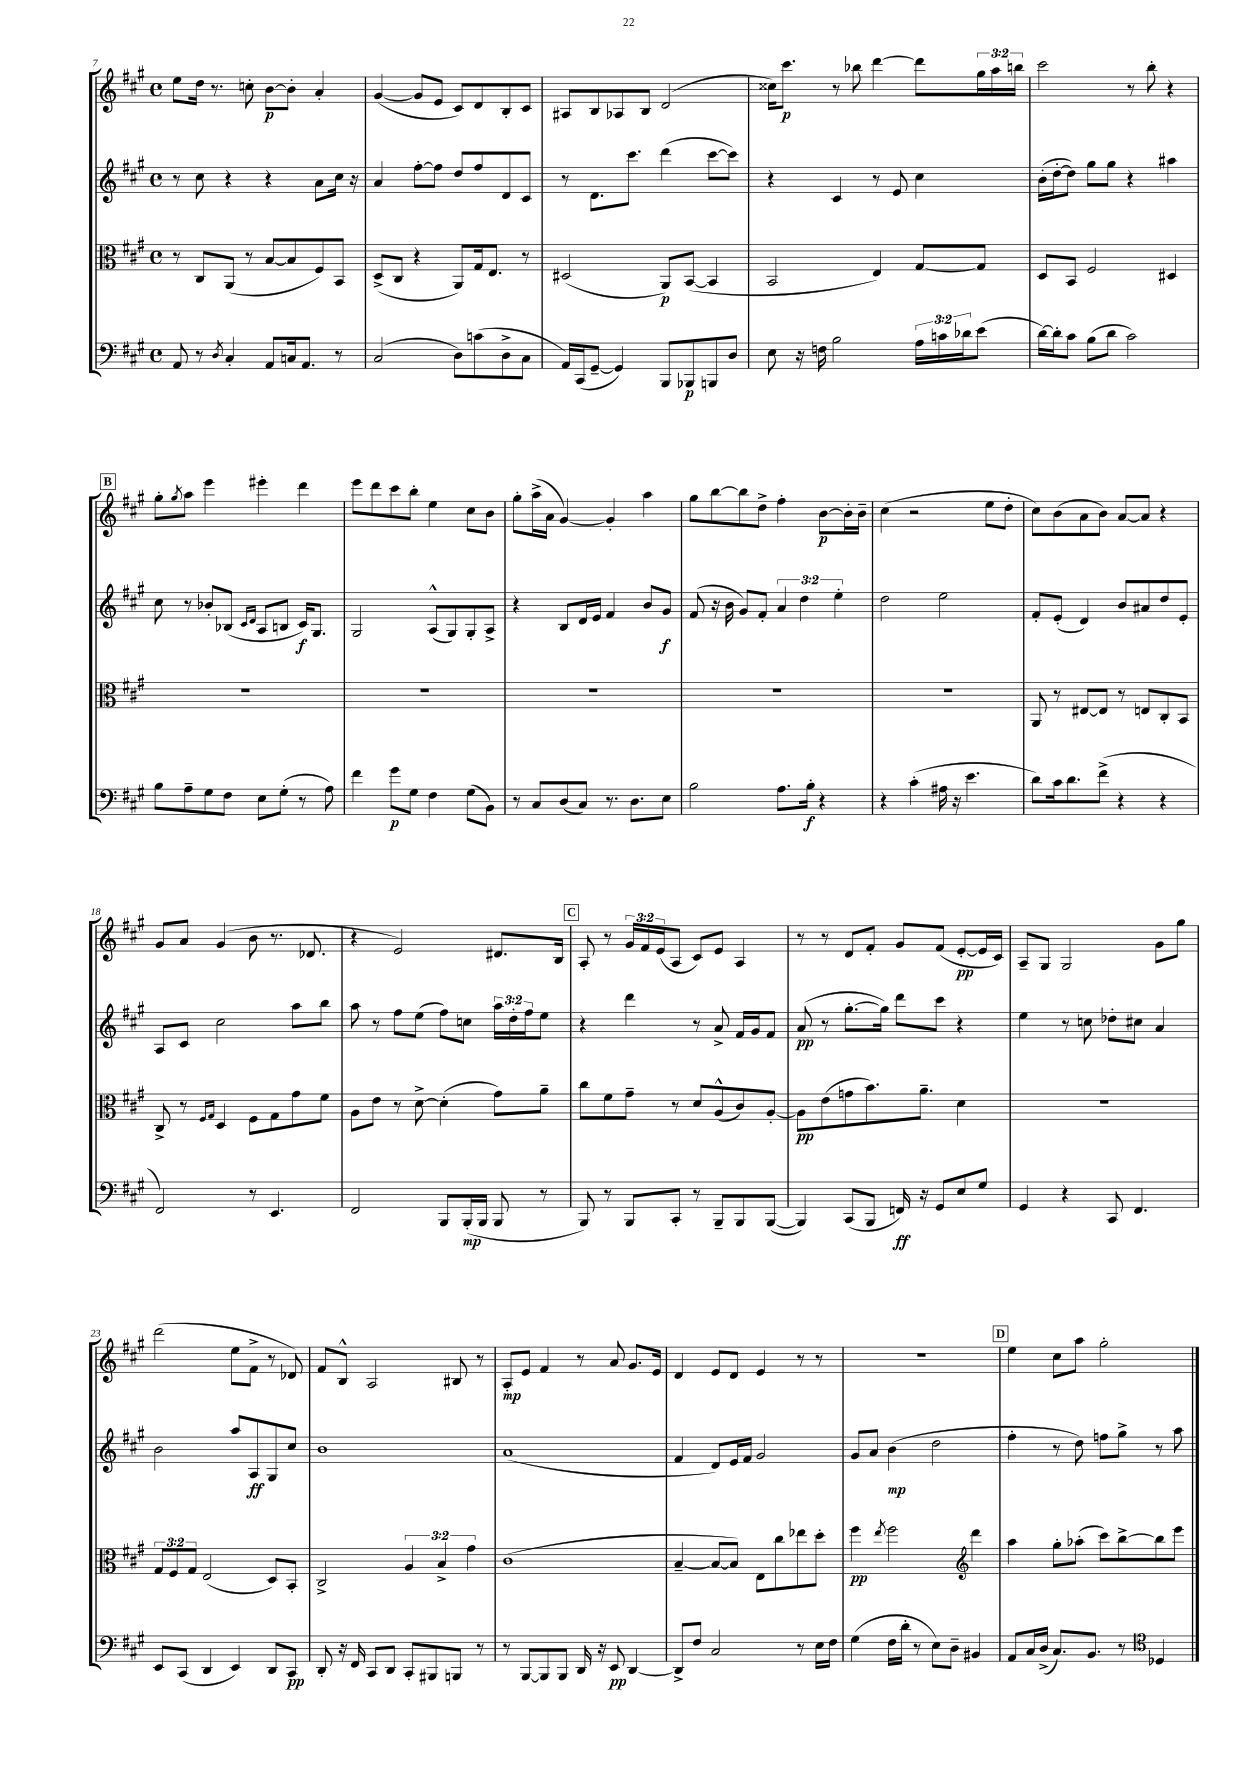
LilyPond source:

<<
\new StaffGroup <<
\new Staff = "s0" {
    \clef treble \key a \major \defaultTimeSignature \time 4/4 \override Staff.TupletNumber.text = #tuplet-number::calc-fraction-text
    e''8 d''16 r8. c''8-. b'8~\p b'8-. a'4-. |
    gis'4~( gis'8 e'8 cis'8) d'8 b8-. cis'8 |
    ais8 b8 aes8 b8 d'2( |
    cisis''16) cis'''8.\p r8 bes''8 d'''4~ d'''8 \tuplet 3/2 { gis''16 a''16 b''16 } |
    cis'''2 r8 b''8-. r4 |
    \mark \markup { \box "B" } gis''8-. \acciaccatura { gis''8 } a''8 e'''4 eis'''4-. d'''4 |
    e'''8 d'''8 cis'''8 b''8-. e''4 cis''8 b'8 |
    gis''8-. a''16->( a'16 gis'4~) gis'4-. a''4 |
    gis''8 b''8~ b''8 d''8-> fis''4-. b'8~\p b'16-. b'16-- |
    cis''4( r2 e''8 d''8-. |
    cis''8) b'8( a'8 b'8) a'8~ a'8 r4 |
    gis'8 a'8 gis'4( b'8 r8. des'8. |
    r4 e'2) dis'8. b16 |
    \mark \markup { \box "C" } a8-. r8 \tuplet 3/2 { gis'16 fis'16 e'16( } a8 cis'8) e'8 a4 |
    r8 r8 d'8 fis'8-. gis'8 fis'8( e'8~-.\pp e'16 cis'16) |
    a8-- gis8 gis2 gis'8 gis''8 |
    d'''2( e''8 fis'8-> r8 des'8) |
    fis'8 b8-^ a2 bis8 r8 |
    a8-.\mp e'8 fis'4 r8 a'8 gis'8. e'16 |
    d'4 e'8 d'8 e'4 r8 r8 |
    R1 |
    \mark \markup { \box "D" } e''4 cis''8 a''8 gis''2-. \bar "|." |
}
\new Staff = "s1" {
    \clef treble \key a \major \defaultTimeSignature \time 4/4 \override Staff.TupletNumber.text = #tuplet-number::calc-fraction-text
    r8 cis''8 r4 r4 a'8 cis''16 r16 |
    a'4 fis''8~-. fis''8 d''8 fis''8 d'8 cis'8 |
    r8 d'8. cis'''8. d'''4( cis'''8~ cis'''8) |
    r4 cis'4 r8 e'8 cis''4 |
    b'16-.( d''16~-. d''8) gis''8 gis''8 r4 ais''4 |
    \mark \markup { \box "B" } cis''8 r8 bes'8-. bes8( \grace { cis'16 d'16 } a8 b8 cis'16\f) gis8. |
    gis2 a8-^( gis8) gis8-. a8-> |
    r4 b8 d'16 e'16 fis'4 b'8 gis'8\f |
    fis'8( r16 b'16 gis'8) fis'8-. \tuplet 3/2 { a'4 d''4 e''4-. } |
    d''2 e''2 |
    fis'8-. e'8-.( d'4) b'8 ais'8 d''8 e'8-. |
    a8 cis'8 cis''2 a''8 b''8 |
    a''8 r8 fis''8 e''8( fis''8) c''8 \tuplet 3/2 { a''16 d''16-. fis''16 } e''8 |
    \mark \markup { \box "C" } r4 d'''4 r8 a'8-> fis'16 gis'16 fis'8 |
    a'8\pp( r8 gis''8.~-. gis''16) d'''8 cis'''8 r4 |
    e''4 r8 c''8 des''8-. cis''8 a'4 |
    b'2 a''8 a8\ff gis8 cis''8 |
    b'1 |
    a'1( |
    fis'4 d'8) e'16 fis'16 gis'2 |
    gis'8 a'8 b'4\mp( d''2 |
    \mark \markup { \box "D" } fis''4-. r8 d''8) f''8 gis''8-> r8 a''8 \bar "|." |
}
\new Staff = "s2" {
    \clef alto \key a \major \defaultTimeSignature \time 4/4 \override Staff.TupletNumber.text = #tuplet-number::calc-fraction-text
    r8 cis8 a,8( r8 b8~ b8 fis8) b,8 |
    d8->( cis8 r4 a,8) gis16 e8. r8 |
    dis2( a,8\p) b,8~( b,4 |
    b,2 e4) gis8~ gis8 |
    d8 b,8 fis2 dis4 |
    \mark \markup { \box "B" } R1 |
    R1 |
    R1 |
    R1 |
    R1 |
    a,8 r8 eis8~ eis8 r8 e8 cis8-. b,8 |
    cis8-> r8 \grace { fis16 gis16 } d4 fis8 gis8 gis'8 fis'8 |
    a8 e'8 r8 d'8~-> d'4-.( gis'8) a'8-- |
    \mark \markup { \box "C" } cis''8 fis'8 gis'8-- r8 d'8 a8-^( cis'8) a8~-. |
    a8\pp e'8( g'8 b'8.) a'8.-- d'4 |
    R1 |
    \tuplet 3/2 { gis8 fis8 gis8 } e2( d8) b,8-. |
    cis2-> \tuplet 3/2 { a4 b4-> gis'4 } |
    cis'1( |
    b4~-- b8~ b8) e8 cis''8 ees''8 d''8-. |
    fis''4\pp \acciaccatura { e''8 } fis''2 \clef treble d'''4 |
    \mark \markup { \box "D" } a''4 gis''8-. aes''8-.( cis'''8) b''8~-> b''8 e'''8 \bar "|." |
}
\new Staff = "s3" {
    \clef bass \key a \major \defaultTimeSignature \time 4/4 \override Staff.TupletNumber.text = #tuplet-number::calc-fraction-text
    a,8 r8 \acciaccatura { d8 } cis4-. a,8 c16 a,8. r8 |
    cis2( d8) c'8( d8-> cis8 |
    a,16) cis,16( gis,8~-- gis,4) b,,8 bes,,8\p b,,8 d8 |
    e8 r16 f16 b2 \tuplet 3/2 { a16 c'16 des'16 } e'8( |
    d'16~) d'16-. cis'8 b8( d'8 cis'2) |
    \mark \markup { \box "B" } b8 a8-- gis8 fis8 e8 gis8-.( r8 a8) |
    fis'4 gis'8\p gis8 fis4 gis8( b,8) |
    r8 cis8 d8( cis8) r8. d8. e8 |
    b2 a8. b16-.\f r4 |
    r4 cis'4-.( ais16 r16 e'4. |
    d'8) cis'16 d'8. fis'8->( r4 r4 |
    fis,2) r8 e,4. |
    fis,2 b,,8 b,,16-.\mp( b,,16 b,,8 r8 |
    \mark \markup { \box "C" } b,,8) r8 b,,8 cis,8-. r8 b,,8-- b,,8 b,,8~( |
    b,,4) cis,8( b,,8 f,16\ff) r16 gis,8 e8 gis8 |
    gis,4 r4 cis,8 fis,4. |
    e,8 cis,8( d,4 e,4) d,8 cis,8\pp |
    d,8-. r16 fis,16 cis,8 d,8 cis,8-. bis,,8 b,,8 r8 |
    r8 b,,8~ b,,8 b,,8 d,16 r16 e,8\pp d,4~ |
    d,8-> fis8 cis2 r8 e16 fis16 |
    gis4( fis16 d'16-. r8 e8) d8-- bis,4 |
    \mark \markup { \box "D" } a,8 cis16 d16->( cis8.) b,8. r8 \clef tenor des4 \bar "|." |
}
>>
>>
\layout { \context { \Score currentBarNumber = #7 } }
